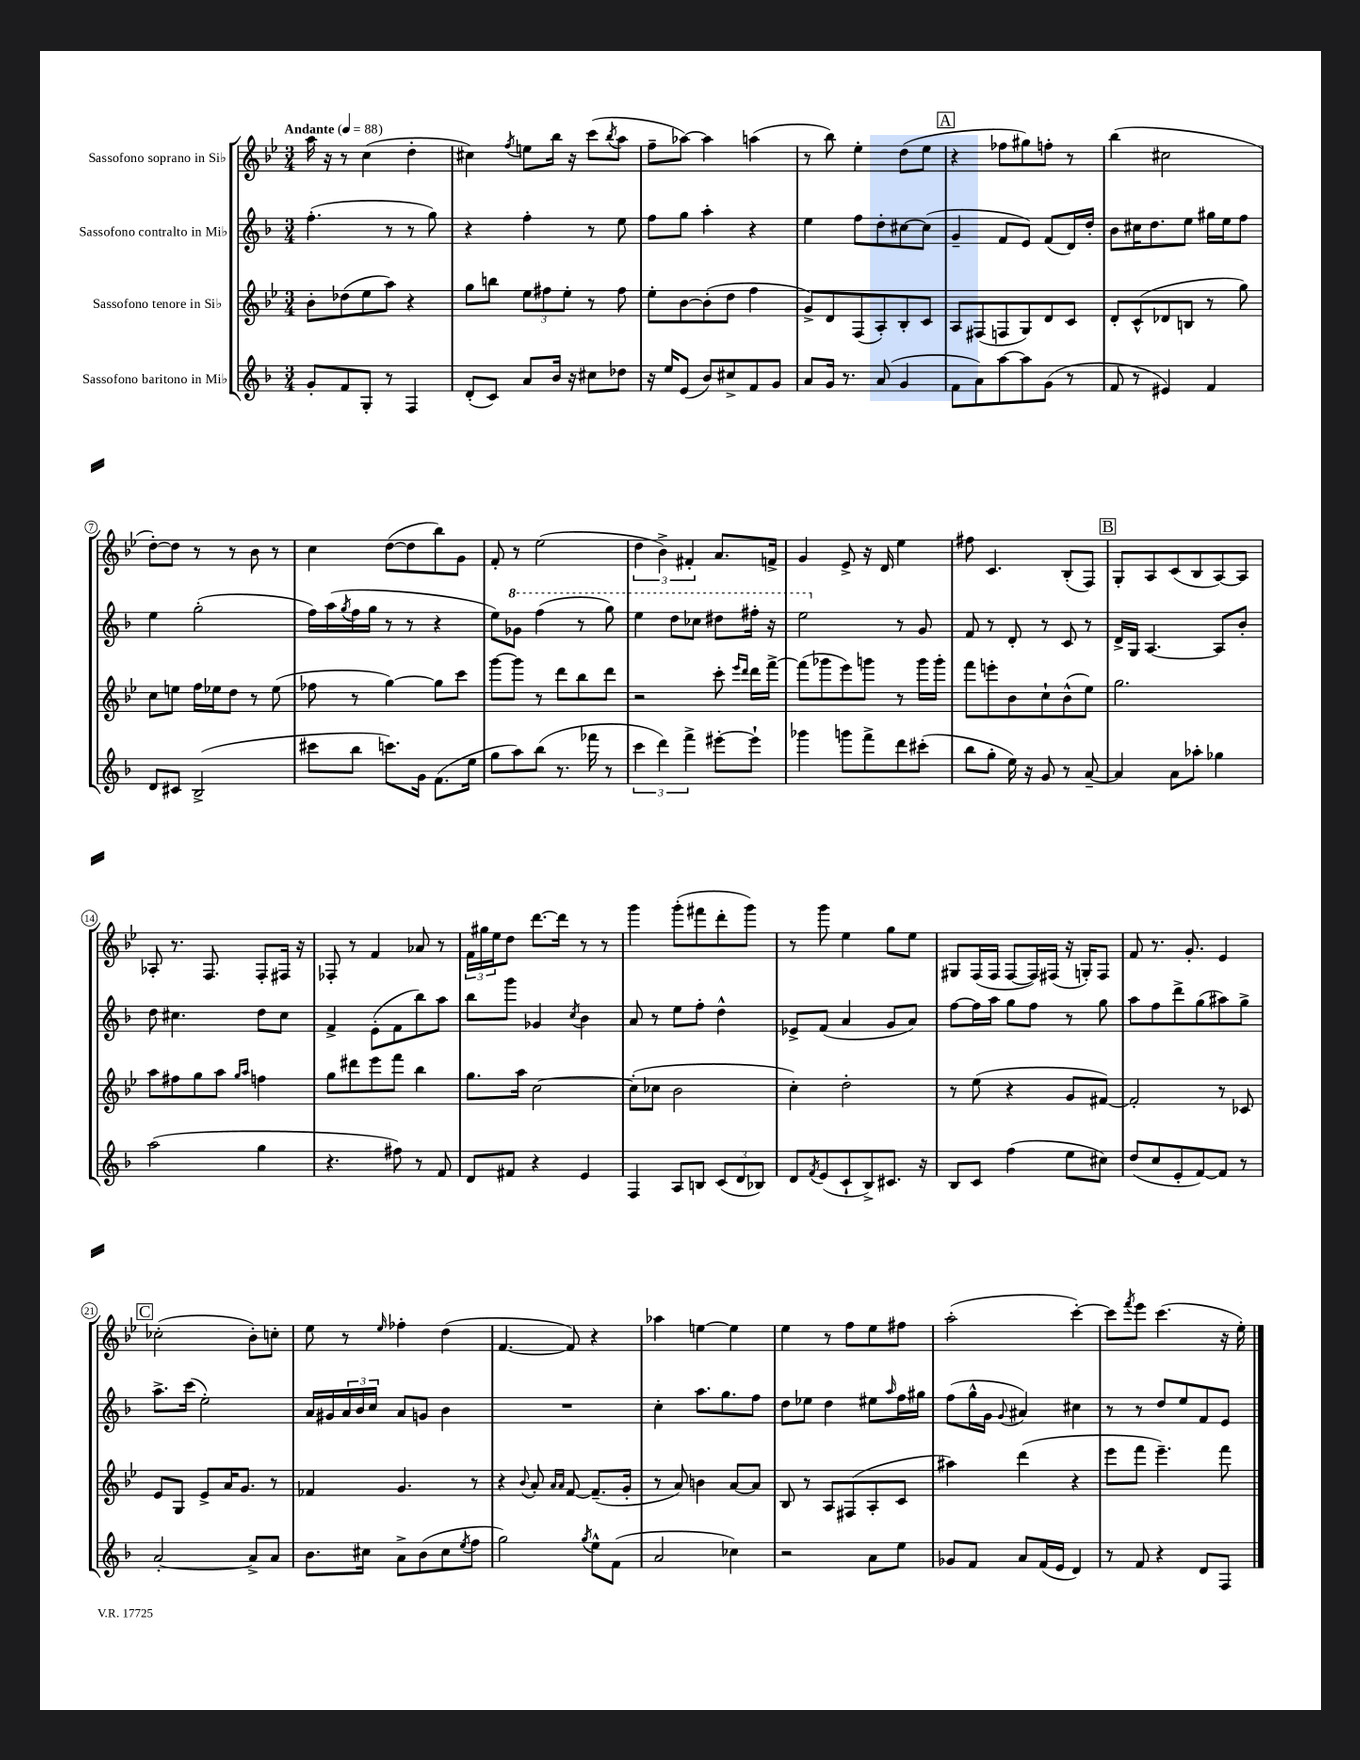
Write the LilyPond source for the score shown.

<<
\new StaffGroup <<
\new Staff = "s0" \with { instrumentName = "Sassofono soprano in Sib" } {
    \clef treble \key bes \major \numericTimeSignature \time 3/4 \tempo "Andante" 4 = 88
    a''16 r16 r8 c''4( d''4-. |
    cis''4) \acciaccatura { f''8 } e''8 bes''16 r16 c'''8( \acciaccatura { bes''8 } a''8 |
    f''8-- aes''8~) aes''4 a''4( |
    r8 bes''8) ees''4-. d''8( ees''8 |
    \mark \markup { \box "A" } r4 fes''8 gis''8) f''8-. r8 |
    bes''4( cis''2 |
    d''8~-.) d''8 r8 r8 bes'8 r8 |
    c''4 d''8~( d''8 bes''8) g'8 |
    f'8-. r8 ees''2( |
    \tuplet 3/2 { d''4 bes'4->) fis'4-. } a'8. f'16-> |
    g'4 ees'8-> r16 d'16 ees''4 |
    fis''8 c'4. bes8-.( f8) |
    \mark \markup { \box "B" } g8-. a8 c'8( bes8 a8~) a8 |
    aes8-. r8. f8. f8-. fis16 r16 |
    fes8-. r8 f'4 aes'8 r8 |
    \tuplet 3/2 { f'16 gis''16 ees''16 } d''8 d'''8.~ d'''16 r8 r8 |
    g'''4 g'''8-.( fis'''8 d'''8-. g'''8) |
    r8 g'''8 ees''4 g''8 ees''8 |
    gis8 f16( f16 f8~ f16) fis16( r16 g16-.) fis8 |
    f'8 r8. g'8.-. ees'4 |
    \mark \markup { \box "C" } ces''2-.( bes'8-.) c''8-. |
    ees''8 r8 \grace { ees''16 } fes''4-. d''4( |
    f'4.~ f'8) r4 |
    aes''4 e''4~ e''4 |
    ees''4 r8 f''8 ees''8 fis''8 |
    a''2-.( c'''4~-.) |
    c'''8 \acciaccatura { f'''8 } ees'''8 c'''4.( r16 ees''16-.) \bar "|." |
}
\new Staff = "s1" \with { instrumentName = "Sassofono contralto in Mib" } {
    \clef treble \key f \major \numericTimeSignature \time 3/4
    f''4.-.( r8 r8 g''8) |
    r4 f''4-. r8 e''8 |
    f''8 g''8 a''4-. r4 |
    e''4 f''8 d''8-. cis''8~ cis''8( |
    \mark \markup { \box "A" } g'4-- f'8 e'8) f'8( d'16) d''16-. |
    bes'8 cis''16 d''8. e''8 gis''16 e''16 f''8 |
    e''4 g''2-.( |
    f''16) a''16( \acciaccatura { g''8 } f''16 g''16 r8 r8 r4 |
    e''8) \ottava #1 ges''8 f'''4( r8 g'''8) |
    e'''4 d'''8 ces'''8 dis'''8 fis'''16-. r16 |
    e'''2 \ottava #0 r8 g'8 |
    f'8 r8 d'8-. r8 c'8 r8 |
    \mark \markup { \box "B" } d'16-> g16 a4.~ a8 bes'8-. |
    d''8 cis''4. d''8 cis''8 |
    f'4-> e'8-.( f'8 bes''8) a''8 |
    bes''8 g'''8 ges'4 \acciaccatura { c''8 } bes'4 |
    a'8 r8 e''8 f''8-. d''4-^ |
    ees'8-> f'8( a'4 g'8 a'8) |
    f''8~ f''16 a''16 g''8 f''8 r8 g''8 |
    a''8 f''8 d'''8-> g''8( ais''8) g''8-> |
    \mark \markup { \box "C" } a''8.-> c'''16( e''2-.) |
    a'16 gis'16 \tuplet 3/2 { a'16 bes'16 c''16 } a'8 g'8 bes'4 |
    R2. |
    c''4-. a''8. g''8. f''8 |
    d''8 ees''8 d''4 eis''8 \grace { a''16 } f''16 gis''16 |
    f''8( g''16-^ g'16 \appoggiatura { g'8 } ais'4) cis''4 |
    r8 r8 d''8 e''8 f'8 e'8 \bar "|." |
}
\new Staff = "s2" \with { instrumentName = "Sassofono tenore in Sib" } {
    \clef treble \key bes \major \numericTimeSignature \time 3/4
    bes'8-. des''8( ees''8 a''8) r4 |
    g''8 b''8 \tuplet 3/2 { ees''8 fis''8 ees''8-. } r8 fis''8 |
    ees''8-. bes'8~ bes'8-.( d''8 f''4 |
    g'8->) d'8 f8( a8-.) bes8-. c'8 |
    \mark \markup { \box "A" } a8 fis8( f8 g8) d'8 c'8 |
    d'8-. c'8-^( des'8 b8 r8 g''8) |
    c''8 e''8 f''16 ees''16 d''8 r8 ees''8( |
    fes''8 r8 g''4~) g''8 c'''8 |
    g'''8~ g'''8 r8 d'''8 bes''8 d'''8 |
    r2 c'''8-. \grace { ees'''16 d'''16 } d'''16 f'''16~-> |
    f'''8( ges'''8 ees'''8) g'''8 r8 g'''16 g'''16-. |
    f'''8 e'''8-. bes'8 c''8-! bes'8-^( ees''8) |
    \mark \markup { \box "B" } g''2. |
    a''8 fis''8 g''8 a''8 \grace { g''16 a''16 } f''4 |
    g''8 dis'''8 ees'''8 f'''8 bes''4 |
    g''8. a''16 c''2~ |
    c''8-.( ces''8 bes'2 |
    c''4-.) d''2-. |
    r8 ees''8( r4 g'8 fis'8~) |
    fis'2-. r8 ces'8 |
    \mark \markup { \box "C" } ees'8 g8 ees'8-> a'16 g'8. r8 |
    fes'4 g'4. r8 |
    r4 \appoggiatura { bes'8 } a'8-. \grace { a'16 a'16 } f'8~ f'8.--( g'16-. |
    r8 a'8) b'4 a'8~ a'8 |
    bes8 r8 a8 fis8( a8-. c'8 |
    ais''4) d'''4( r4 |
    ees'''8 f'''8 ees'''4.--) f'''8 \bar "|." |
}
\new Staff = "s3" \with { instrumentName = "Sassofono baritono in Mib" } {
    \clef treble \key f \major \numericTimeSignature \time 3/4
    g'8-. f'8 g8-. r8 f4 |
    d'8-.( c'8) a'8 bes'16 r16 cis''8 des''8 |
    r16 e''16 e'8( bes'8) cis''8-> f'8 g'8 |
    a'8 g'16 r8. a'8( g'4 |
    \mark \markup { \box "A" } f'8 a'8) a''8~ a''8 g'8( r8 |
    f'8 r8 eis'4) f'4 |
    d'8 cis'8 bes2->( |
    cis'''8 bes''8 c'''8.) g'16 f'8.( e''16 |
    g''8 a''8) bes''8( r8. fes'''16 r8 |
    \tuplet 3/2 { c'''4 d'''4) f'''4-> } eis'''8~-. eis'''8-! |
    ges'''4 g'''8 f'''8-> d'''8 cis'''8-.( |
    bes''8 g''8-. e''16) r16 g'8 r8 a'8~-- |
    \mark \markup { \box "B" } a'4 a'8 aes''8-. ges''4 |
    a''2( g''4 |
    r4. fis''8) r8 f'8 |
    d'8 fis'8 r4 e'4 |
    f4 a8 b8 \tuplet 3/2 { c'8( d'8 bes8) } |
    d'8 \acciaccatura { f'8 } e'8( c'8-! bes8->) cis'8. r16 |
    bes8 c'8 f''4( e''8 cis''8) |
    d''8( c''8 e'8-. f'8~) f'8 r8 |
    \mark \markup { \box "C" } a'2~-. a'8-> a'8 |
    bes'8. cis''16 a'8-> bes'8( cis''8 \acciaccatura { e''8 } f''8 |
    g''2) \acciaccatura { g''8 } e''8-^ f'8( |
    a'2 ces''4) |
    r2 a'8 e''8 |
    ges'8 f'8 a'8 f'16( e'16 d'4) |
    r8 f'8 r4 d'8 f8 \bar "|." |
}
>>
>>
\layout { \context { \Score \override BarNumber.stencil = #(make-stencil-circler 0.1 0.3 ly:text-interface::print) } }
